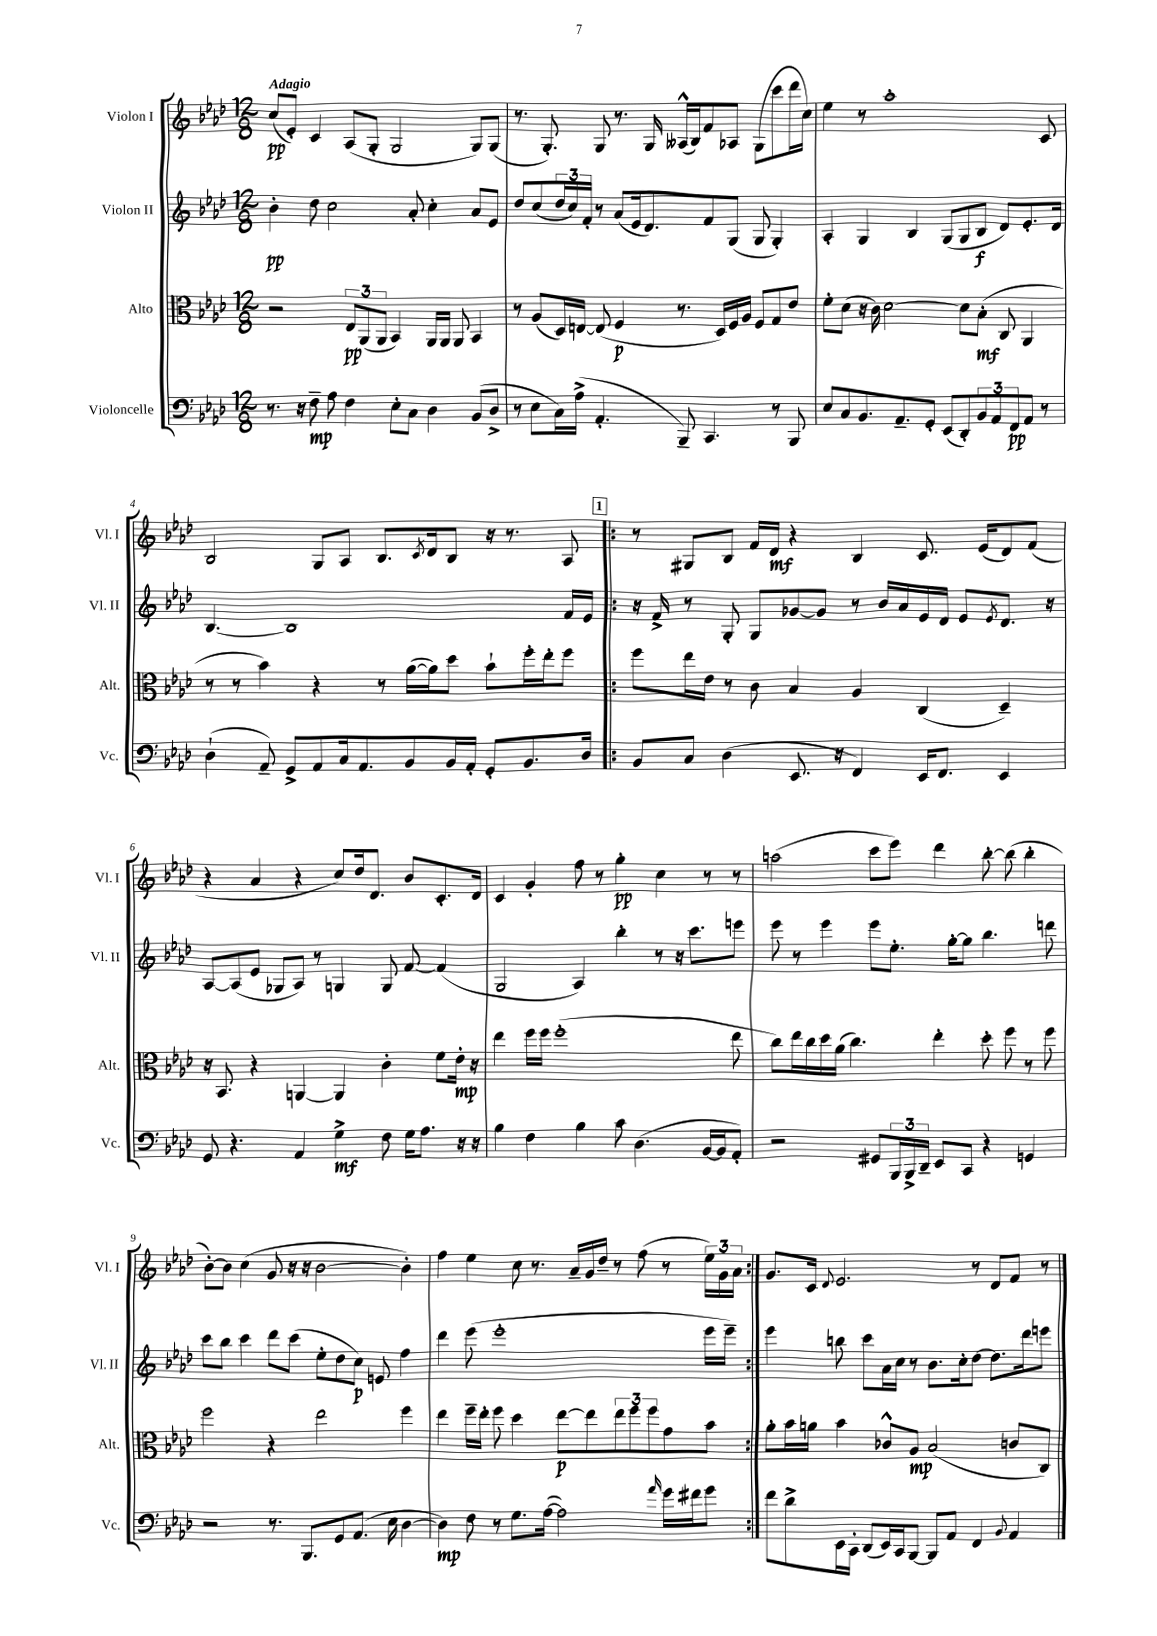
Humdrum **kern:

**kern	**dynam	**kern	**dynam	**kern	**dynam	**kern	**dynam
*part4	*part4	*part3	*part3	*part2	*part2	*part1	*part1
*staff4	*staff4	*staff3	*staff3	*staff2	*staff2	*staff1	*staff1
*I"Violoncelle	*	*I"Alto	*	*I"Violon II	*	*I"Violon I	*
*I'Vc.	*	*I'Alt.	*	*I'Vl. II	*	*I'Vl. I	*
*clefF4	*	*clefC3	*	*clefG2	*	*clefG2	*
*k[b-e-a-d-]	*	*k[b-e-a-d-]	*	*k[b-e-a-d-]	*	*k[b-e-a-d-]	*
*M12/8	*	*M12/8	*	*M12/8	*	*M12/8	*
=1	=1	=1	=1	=1	=1	=1	=1
!	!	!	!	!	!	!LO:TX:a:B:t=Adagio	!
8.r	.	2r	.	4b-'\	pp	(8cc/L	pp
.	.	.	.	.	.	8e-'/J)	.
16r	.	.	.	.	.	.	.
8F~\	mp	.	.	8dd-\	.	4c/	.
8A-\	.	.	.	2cc\	.	.	.
4F\	.	12E-/L	pp	.	.	(8A-/L	.
.	.	(12AA-/	.	.	.	.	.
.	.	.	.	.	.	8G'/J	.
.	.	12AA-/J	.	.	.	.	.
8E-'\L	.	4BB-/)	.	.	.	2G/	.
8C\J	.	.	.	8a-'/	.	.	.
4D-\	.	16AA-/LL	.	4cc'\	.	.	.
.	.	16AA-/JJ	.	.	.	.	.
.	.	8AA-/	.	.	.	.	.
(8BB-/L	.	4BB-/	.	8a-/L	.	8G/L)	.
8D-^/J	.	.	.	8e-/J	.	(8G/J	.
=2	=2	=2	=2	=2	=2	=2	=2
8r	.	8r	.	8dd-/L	.	8.r	.
8E-\L	.	(8A-/L	.	(8cc/	.	.	.
.	.	.	.	.	.	8.G'/)	.
16C\L)	.	16D-/L)	.	24dd-/L	.	.	.
.	.	.	.	24cc/)	.	.	.
(16A-^\JJ	.	[16En/JJ	.	.	.	.	.
.	.	.	.	24f'/JJ	.	.	.
4.AA-'/	.	(8E/]	.	8r	.	8G/	.
.	.	4F/	p	(8a-/L	.	8.r	.
.	.	.	.	16e-/k	.	.	.
.	.	.	.	8.d-/)	.	16G/	.
8BBB-~/)	.	8.r	.	.	.	(16A--X^^/LL	.
.	.	.	.	.	.	16B-/J)	.
4.CC/	.	.	.	8f/	.	8f/	.
.	.	16D-/LL)	.	.	.	.	.
.	.	16F/	.	(8G/J	.	8A-X/J	.
.	.	16A-/JJ	.	.	.	.	.
.	.	8F/L	.	8G/	.	(8G\L	.
8r	.	8G/	.	4G'/)	.	8ccc\	.
8BBB-/	.	8e-/J	.	.	.	16ddd-\L	.
.	.	.	.	.	.	16cc\JJ)	.
=3	=3	=3	=3	=3	=3	=3	=3
8E-/L	.	8f'\L	.	4A-'/	.	4ee-\	.
8C/	.	(8d-\J	.	.	.	.	.
8.BB-/	.	16r	.	4G/	.	8r	.
.	.	16c\)	.	.	.	.	.
.	.	[2d-\	.	.	.	1aa-'	.
8.AA-~/	.	.	.	.	.	.	.
.	.	.	.	4B-/	.	.	.
8GG'/J	.	.	.	.	.	.	.
(8EE-/L	.	.	.	(8G/L	.	.	.
8DD-'/)	.	8d-\L]	.	8G/	.	.	.
12BB-/	.	(8B-'\J	mf	8B-/J	f	.	.
12AA-/	.	.	.	.	.	.	.
.	.	8C/	.	8d-/L)	.	.	.
12FF/	pp	.	.	.	.	.	.
8AA-/J	.	4AA-/	.	8.e-'/	.	.	.
8r	.	.	.	.	.	8c/	.
.	.	.	.	16d-/Jk	.	.	.
!!LO:LB:g=z
=4	=4	=4	=4	=4	=4	=4	=4
(4D-`\	.	8r	.	[4.B-/	.	2B-/	.
.	.	8r	.	.	.	.	.
8AA-~/)	.	4b-\)	.	.	.	.	.
8GG^/L	.	.	.	1B-]	.	.	.
8AA-/	.	4r	.	.	.	8G/L	.
16C/k	.	.	.	.	.	8A-/J	.
8.AA-/	.	.	.	.	.	.	.
.	.	8r	.	.	.	8.B-/L	.
8BB-/	.	([16a-\LL	.	.	.	.	.
.	.	.	.	.	.	8qc/	.
.	.	16a-\J])	.	.	.	16d-/k	.
16BB-/L	.	8dd-\J	.	.	.	8B-/J	.
16AA-'/JJ	.	.	.	.	.	.	.
8GG'/L	.	8b-`\L	.	.	.	16r	.
.	.	.	.	.	.	8.r	.
8.BB-/	.	16ff'\L	.	.	.	.	.
.	.	16ee-'\J	.	.	.	.	.
.	.	8ff\J	.	16f/LL	.	8A-/	.
16D-/Jk	.	.	.	16e-/JJ	.	.	.
!!LO:REH:place=s1:t=1
=5!|:	=5!|:	=5!|:	=5!|:	=5!|:	=5!|:	=5!|:	=5!|:
8BB-/L	.	8ff\L	.	16r	.	8r	.
.	.	.	.	16f^/	.	.	.
8C/J	.	16ee-\L	.	8r	.	8G#X/L	.
.	.	16e-\JJ	.	.	.	.	.
(4D-\	.	8r	.	8G'/	.	8B-/J	.
.	.	8c\	.	8G/L	.	16f/LL	.
.	.	.	.	.	.	16d-/JJ	mf
8.EE-/	.	4B-/	.	[8g-X/	.	4r	.
.	.	.	.	8g-/J]	.	.	.
16r	.	.	.	.	.	.	.
4FF/)	.	4A-/	.	8r	.	4B-/	.
.	.	.	.	16b-/LL	.	.	.
.	.	.	.	16a-/	.	.	.
16EE-/KL	.	(4C/	.	16e-/	.	8.c/	.
8.FF/J	.	.	.	16d-/JJ	.	.	.
.	.	.	.	8e-/L	.	.	.
.	.	.	.	.	.	(16e-/KL	.
.	.	.	.	8qe-/	.	.	.
4EE-/	.	4D-~/)	.	8.d-/J	.	8d-/)	.
.	.	.	.	.	.	(8f/J	.
.	.	.	.	16r	.	.	.
!!LO:LB:g=z
=6	=6	=6	=6	=6	=6	=6	=6
8GG/	.	16r	.	[8A-/L	.	4r	.
.	.	8.BB-/	.	.	.	.	.
4.r	.	.	.	(8A-/]	.	.	.
.	.	4r	.	8e-/J	.	4a-/	.
.	.	.	.	8G-X/L	.	.	.
4AA-/	.	[4AAn/	.	8A-/J)	.	4r	.
.	.	.	.	8r	.	.	.
4G^\	mf	4AA/]	.	4Gn/	.	8cc/L)	.
.	.	.	.	.	.	16dd-/k	.
.	.	.	.	.	.	8.d-/J	.
8F\	.	4c'\	.	8G/	.	.	.
16G\KL	.	.	.	[8f/	.	8b-/L	.
8.A-\J	.	.	.	.	.	.	.
.	.	8f\L	.	(4f/]	.	8.c'/	.
16r	.	16e-'\Jk	mp	.	.	.	.
16r	.	16r	.	.	.	16d-/Jk	.
=7	=7	=7	=7	=7	=7	=7	=7
4B-\	.	4ee-\	.	2G/	.	4c/	.
4F\	.	16ff\LL	.	.	.	4g'/	.
.	.	16ff\JJ	.	.	.	.	.
.	.	(1ff'	.	.	.	.	.
4B-\	.	.	.	4A-/)	.	8ff\	.
.	.	.	.	.	.	8r	.
8c\	.	.	.	4bb-'\	.	4gg'\	pp
(4.D-\	.	.	.	.	.	.	.
.	.	.	.	8r	.	4cc\	.
.	.	.	.	16r	.	.	.
.	.	.	.	8.ccc\L	.	.	.
[16BB-/LL	.	.	.	.	.	8r	.
16BB-/J]	.	.	.	.	.	.	.
8AA-'/J)	.	8ee-\	.	8eeen\J	.	8r	.
=8	=8	=8	=8	=8	=8	=8	=8
2r	.	8cc\L)	.	8eee-\	.	(2aan\	.
.	.	16ee-\L	.	8r	.	.	.
.	.	16cc\	.	.	.	.	.
.	.	16dd-\	.	4eee-\	.	.	.
.	.	(16a-\JJ	.	.	.	.	.
.	.	4.cc\)	.	.	.	.	.
8GG#X/L	.	.	.	8eee-\L	.	8ccc\L	.
24BBB-/L	.	.	.	8.ee-'\J	.	8eee-\J)	.
24BBB-^/	.	.	.	.	.	.	.
24DD-~/JJ	.	.	.	.	.	.	.
8EE-/L	.	4ee-'\	.	.	.	4ddd-\	.
.	.	.	.	[16gg'\KL	.	.	.
8CC/J	.	.	.	8gg\J]	.	.	.
4r	.	8dd-'\	.	4.bb-\	.	[8bb-'\	.
.	.	8ff\	.	.	.	(8bb-\]	.
4GGn/	.	8r	.	.	.	4bb-'\	.
.	.	8ff\	.	8dddn\	.	.	.
!!LO:LB:g=z
=9	=9	=9	=9	=9	=9	=9	=9
2r	.	2ff\	.	8ccc\L	.	[8b-'\L)	.
.	.	.	.	8bb-\J	.	8b-\J]	.
.	.	.	.	4ccc\	.	(4cc\	.
8.r	.	4r	.	8ddd-\L	.	8g/	.
.	.	.	.	(8ccc\J	.	16r	.
8.BBB-/L	.	.	.	.	.	16r	.
.	.	2ee-\	.	8ee-'\L	.	[2b-\	.
8GG/	.	.	.	8dd-\	.	.	.
(8.AA-/J	.	.	.	8cc\J)	p	.	.
.	.	.	.	8en/	.	.	.
16E-\	.	.	.	.	.	.	.
[4D-\	.	4ff\	.	4ff\	.	4b-'\])	.
=10	=10	=10	=10	=10	=10	=10	=10
4D-\])	mp	4ee-\	.	4ddd-\	.	4ff\	.
8F\	.	16ff~\LL	.	(8eee-\	.	4ee-\	.
.	.	16ee-'\JJ	.	.	.	.	.
8r	.	8ff\	.	1eee-'	.	.	.
8.G\L	.	4dd-\	.	.	.	8cc\	.
.	.	.	.	.	.	8.r	.
([16A-\Jk	.	.	.	.	.	.	.
2A-\])	.	[8ee-\L	p	.	.	.	.
.	.	.	.	.	.	16a-~/LL	.
.	.	8ee-\]	.	.	.	16g/	.
.	.	.	.	.	.	16dd-~/JJ	.
.	.	12ee-\	.	.	.	8r	.
.	.	12ff\	.	.	.	.	.
.	.	.	.	.	.	(8ff\	.
.	.	12ff\	.	.	.	.	.
16qqa-/	.	.	.	.	.	.	.
16g\LL	.	8g\	.	.	.	8r	.
16f#X\J	.	.	.	.	.	.	.
8g\J	.	8b-\J	.	16eee-\LL	.	24ee-\LL)	.
.	.	.	.	.	.	24g\	.
.	.	.	.	16eee-~\JJ)	.	.	.
.	.	.	.	.	.	24a-\JJ	.
=11:|!	=11:|!	=11:|!	=11:|!	=11:|!	=11:|!	=11:|!	=11:|!
8f\L	.	8a-'\L	.	4eee-\	.	8.g/L	.
8d-^\	.	16b-\L	.	.	.	.	.
.	.	16an\JJ	.	.	.	16c/Jk	.
.	.	.	.	.	.	8qqd-/	.
16EE-\L	.	4b-\	.	8bbn\	.	2.e-/	.
16CC'\JJ	.	.	.	.	.	.	.
(8DD-/L	.	.	.	8ccc\L	.	.	.
16EE-/L)	.	8c-X^^/L	.	16a-\L	.	.	.
16CC/J	.	.	.	16cc\JJ	.	.	.
[8BBB-/J	.	8A-/J	mp	8r	.	.	.
8BBB-/L]	.	(2B-/	.	8.b-\L	.	.	.
8AA-/J	.	.	.	.	.	.	.
.	.	.	.	16cc'\k	.	.	.
4FF/	.	.	.	[8dd-\J	.	8r	.
.	.	.	.	8.dd-\L]	.	8d-/L	.
8qqBB-/	.	.	.	.	.	.	.
4AA-/	.	8cn/L	.	.	.	8f/J	.
.	.	.	.	16ddd-\k	.	.	.
.	.	8C/J)	.	8eeen\J	.	8r	.
==	==	==	==	==	==	==	==
*-	*-	*-	*-	*-	*-	*-	*-
